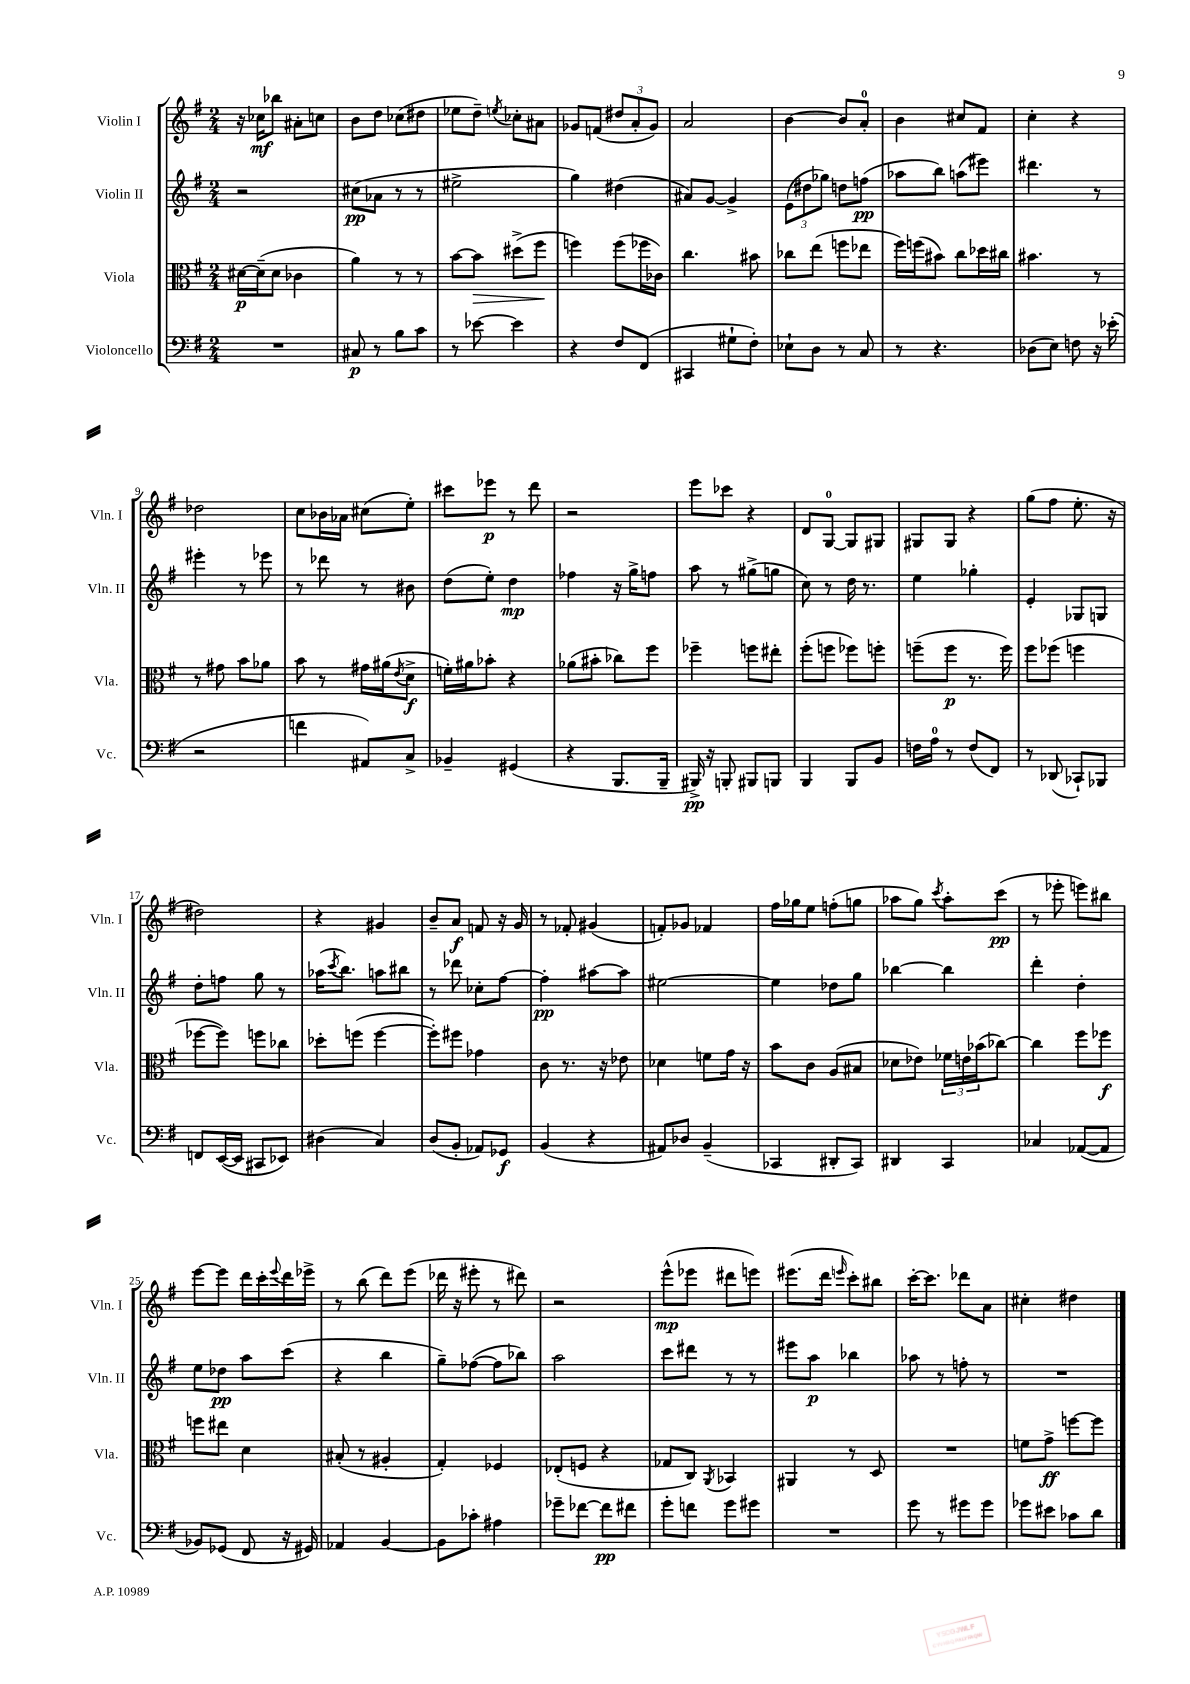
<<
\new StaffGroup <<
\new Staff = "s0" \with { instrumentName = "Violin I" shortInstrumentName = "Vln. I" } {
    \clef treble \key g \major \numericTimeSignature \time 2/4
    r16 ces''16\mf bes''8 ais'8-. c''8 |
    b'8 d''8 ces''8( dis''8 |
    ees''8 d''8--) \acciaccatura { e''8 } ces''8-. ais'8 |
    ges'8 f'8( \tuplet 3/2 { dis''8 a'8-. ges'8) } |
    a'2 |
    b'4~ b'8 a'8-0-. |
    b'4 cis''8 fis'8 |
    c''4-. r4 |
    des''2 |
    c''8 bes'16 aes'16 cis''8( e''8-.) |
    cis'''8 ees'''8\p r8 d'''8 |
    r2 |
    e'''8 ces'''8 r4 |
    d'8 g8-0~ g8 gis8 |
    gis8 gis8 r4 |
    g''8( fis''8 e''8.-. r16 |
    dis''2) |
    r4 gis'4 |
    b'8-- a'8\f f'8 r16 g'16 |
    r8 fes'8-. gis'4( |
    f'8-.) ges'8 fes'4 |
    fis''16 ges''16 e''8 f''8-.( g''8 |
    aes''8 g''8) \acciaccatura { c'''8 } aes''8-. c'''8\pp( |
    r8 ees'''8-. e'''8) bis''8 |
    e'''8~ e'''8 d'''16 c'''16-. \appoggiatura { e'''8 } d'''16 ees'''16-> |
    r8 b''8( d'''8) e'''8( |
    des'''16 r16 eis'''8-. r8 dis'''8) |
    r2 |
    e'''8-^\mp( ees'''8 dis'''8 e'''8) |
    eis'''8.( d'''16 \grace { e'''16 } c'''8-.) bis''8 |
    c'''16~-. c'''8. des'''8 a'8 |
    cis''4-. dis''4 \bar "|." |
}
\new Staff = "s1" \with { instrumentName = "Violin II" shortInstrumentName = "Vln. II" } {
    \clef treble \key g \major \numericTimeSignature \time 2/4
    r2 |
    cis''8\pp( aes'8 r8 r8 |
    eis''2-> |
    g''4) dis''4( |
    ais'8) g'8~ g'4-> |
    \tuplet 3/2 { e'8( dis''8 ges''8) } d''8 f''8\pp( |
    aes''8 b''8) a''8( eis'''8) |
    dis'''4. r8 |
    eis'''4-. r8 ees'''8 |
    r8 des'''8 r8 bis'8 |
    d''8( e''8-.) d''4\mp |
    fes''4 r16 g''16-> f''8 |
    a''8 r8 gis''8->( g''8 |
    c''8) r8 d''16 r8. |
    e''4 ges''4-. |
    e'4-. ges8 g8 |
    d''8-. f''8 g''8 r8 |
    aes''16( \acciaccatura { c'''8 } b''8.) a''8 bis''8 |
    r8 des'''8 ces''8-. fis''8~ |
    fis''4-.\pp ais''8~ ais''8 |
    eis''2~ |
    eis''4 des''8 g''8 |
    bes''4~ bes''4 |
    d'''4-. d''4-. |
    e''8 des''8\pp a''8 c'''8( |
    r4 b''4 |
    g''8--) fes''8~( fes''8 bes''8) |
    a''2 |
    c'''8 dis'''8 r8 r8 |
    eis'''8 a''8\p bes''4 |
    aes''8 r8 f''8-. r8 |
    R2 \bar "|." |
}
\new Staff = "s2" \with { instrumentName = "Viola" shortInstrumentName = "Vla." } {
    \clef alto \key g \major \numericTimeSignature \time 2/4
    dis'16~\p dis'16--( dis'8 ces'4 |
    a'4) r8 r8 |
    b'8~ b'8\> dis''8->( fis''8\! |
    f''4) f''8( fes''16 ces'16) |
    c''4. bis'8 |
    ces''8 e''8( f''8 ees''8 |
    fis''16) f''16( bis'8) c''8 des''16 cis''16 |
    bis'4. r8 |
    r8 gis'8 b'8 aes'8 |
    b'8 r8 gis'16 ais'16( \acciaccatura { e'8 } d'8->\f |
    f'16-.) ais'16 bes'8-. r4 |
    aes'8( bis'8-. ces''8) fis''8 |
    fes''4-- f''8 eis''8-. |
    fis''8-.( f''8 fes''8) f''8-. |
    f''8--( f''8\p r8. f''16) |
    fis''8 fes''8( f''4 |
    fes''8~ fes''8) f''8 ces''8 |
    des''8-. f''8( f''4~ |
    f''8-.) fis''8 ges'4 |
    c'8 r8. r16 ees'8 |
    des'4 f'8 g'16 r16 |
    b'8 c'8 a8( bis8 |
    des'8 ees'8) \tuplet 3/2 { fes'16 e'16 bes'16( } ces''8~) |
    ces''4 fis''8 fes''8\f |
    f''8 eis''8 d'4 |
    bis8-.( r8 ais4-. |
    g4-.) fes4 |
    ees8-.( f8 r4 |
    ges8 c8) \acciaccatura { a,8 } bes,4 |
    ais,4 r8 d8 |
    R2 |
    f'8 g'8->\ff f''8~ f''8 \bar "|." |
}
\new Staff = "s3" \with { instrumentName = "Violoncello" shortInstrumentName = "Vc." } {
    \clef bass \key g \major \numericTimeSignature \time 2/4
    R2 |
    cis8\p r8 b8 c'8 |
    r8 ees'8~ ees'4 |
    r4 fis8 fis,8( |
    cis,4 gis8-! fis8-.) |
    ees8-! d8 r8 c8 |
    r8 r4. |
    des8( e8) f8 r16 ees'16-.( |
    r2 |
    f'4 ais,8) c8-> |
    bes,4-- gis,4( |
    r4 b,,8. b,,16-- |
    bis,,16->\pp) r16 b,,8-. bis,,8 b,,8 |
    b,,4 b,,8 b,8 |
    f16 a16-0 r8 f8( fis,8) |
    r8 des,8( ces,8-!) bes,,8 |
    f,8 e,16~( e,16 cis,8 ees,8) |
    dis4( c4) |
    d8( b,8-. aes,8) ges,8\f |
    b,4( r4 |
    ais,8) des8 b,4--( |
    ces,4 dis,8-. ces,8) |
    dis,4 c,4 |
    ces4 aes,8~( aes,8 |
    bes,8) ges,8( fis,8 r16 gis,16) |
    aes,4 b,4~ |
    b,8 ces'8-. ais4 |
    ges'8-- fes'8~ fes'8\pp fis'8 |
    g'8-. f'8 g'8 gis'8 |
    R2 |
    g'8 r8 gis'8 gis'8 |
    ges'8 eis'8 ces'8 d'8 \bar "|." |
}
>>
>>
